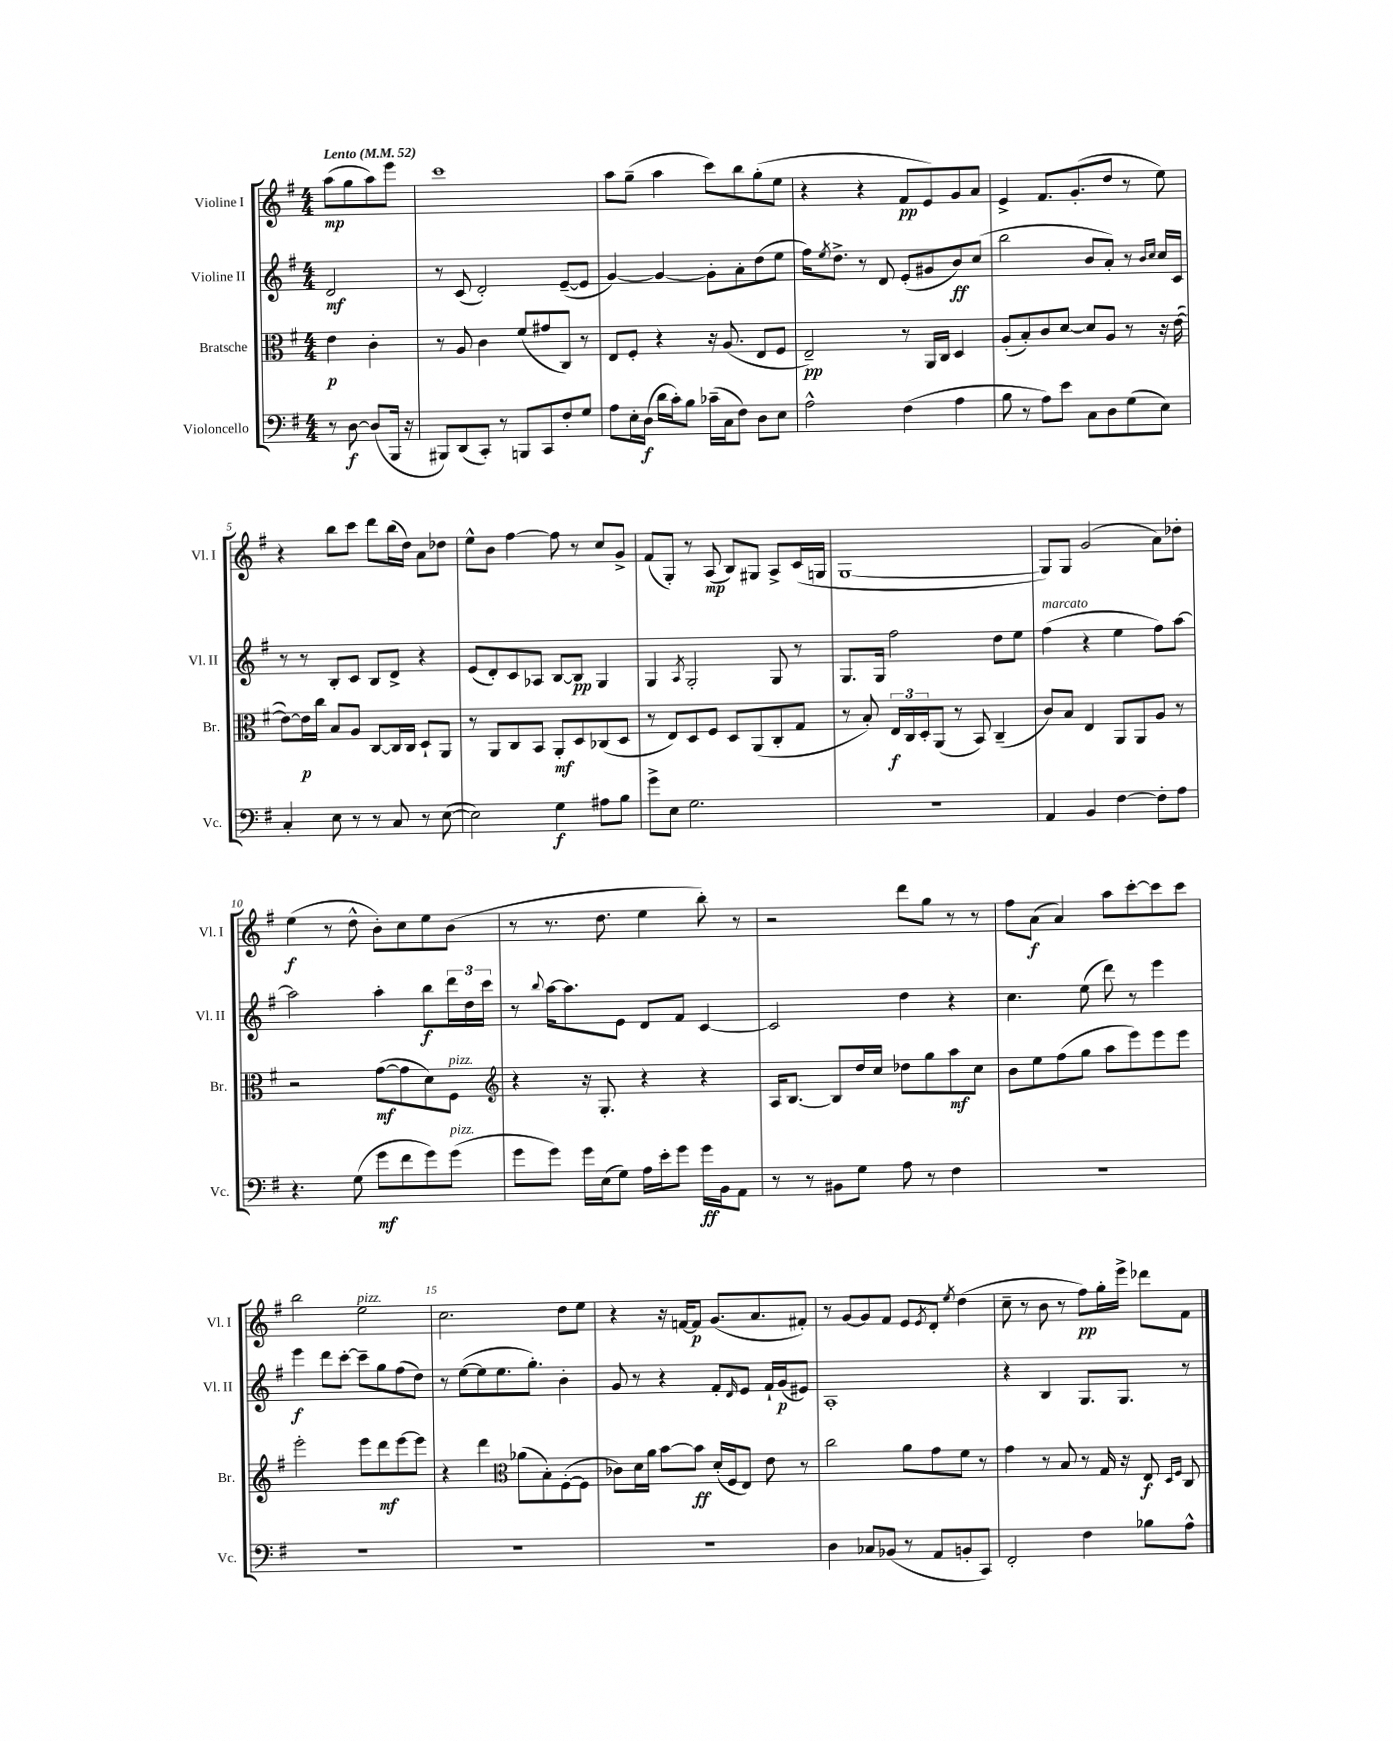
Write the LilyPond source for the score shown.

<<
\new StaffGroup <<
\new Staff = "s0" \with { instrumentName = "Violine I" shortInstrumentName = "Vl. I" } {
    \clef treble \key g \major \numericTimeSignature \time 4/4 \partial 2 \tempo "Lento" 4 = 52
    a''8\mp( g''8 a''8) e'''8 |
    c'''1 |
    a''8 g''8--( a''4 c'''8) b''8 g''8-.( e''8 |
    r4 r4 fis'8\pp e'8) g'8 a'8 |
    e'4-> fis'8. g'8.-.( d''8 r8 e''8) |
    r4 b''8 c'''8 d'''8 b''16( d''16) a'8 des''8 |
    e''8-^ b'8 fis''4~ fis''8 r8 c''8 g'8-> |
    fis'8( g8-.) r8 a8\mp( b8) gis8 a8-> c'16( g16 |
    g1~ |
    g8) g8 g'2( a'8) des''8-. |
    e''4\f( r8 d''8-^ b'8-.) c''8 e''8 b'8( |
    r8 r8. d''8. e''4 b''8-.) r8 |
    r2 d'''8 g''8 r8 r8 |
    fis''8 a'8\f( a'4) a''8 c'''8~-. c'''8 c'''8 |
    b''2 e''2^\markup { \italic "pizz." } |
    c''2. d''8 e''8 |
    r4 r16 f'16~ f'8\p g'8.( a'8. fis'8-.) |
    r8 g'8~ g'8 fis'8 e'8 \acciaccatura { e'8 } d'8-. \acciaccatura { e''8 } d''4( |
    c''8-- r8 b'8 r8 fis''8\pp) g''16-. e'''16-> des'''8 fis'8 \bar "|." |
}
\new Staff = "s1" \with { instrumentName = "Violine II" shortInstrumentName = "Vl. II" } {
    \clef treble \key g \major \numericTimeSignature \time 4/4 \partial 2
    d'2\mf |
    r8 c'8( d'2-.) e'8~--( e'8 |
    g'4~) g'4~ g'8-. a'8-. d''8( e''8 |
    fis''16) \acciaccatura { e''8 } d''8.-> r8 d'8 e'8-.( gis'8 b'8\ff) c''8( |
    b''2 b'8 a'8-.) r8 \grace { b'16 c''16 } c''16 c'16 |
    r8 r8 b8-. c'8 b8 d'8-> r4 |
    e'8( d'8-.) c'8 aes8 b8~ b8\pp g4 |
    g4 \acciaccatura { a8 } g2-. g8 r8 |
    g8. g16 fis''2 d''8 e''8 |
    fis''4^\markup { \italic "marcato" }( r4 e''4 fis''8) a''8~ |
    a''2 a''4-. b''8\f \tuplet 3/2 { d'''16 d''16 c'''16 } |
    r8 \appoggiatura { b''8 } a''16~ a''8. e'8 d'8 fis'8 c'4~ |
    c'2 d''4 r4 |
    c''4. e''8( d'''8) r8 e'''4 |
    e'''4\f d'''8 c'''8~-. c'''8-- g''8 fis''8( d''8) |
    r8 e''8~( e''8 e''8. g''8.-.) b'4-. |
    g'8 r8 r4 fis'8-. \grace { d'16 } e'8 fis'16-! g'16\p( eis'8) |
    a1-. |
    r4 b4 g8. g8. r8 \bar "|." |
}
\new Staff = "s2" \with { instrumentName = "Bratsche" shortInstrumentName = "Br." } {
    \clef alto \key g \major \numericTimeSignature \time 4/4 \partial 2
    e'4\p c'4-. |
    r8 a8 c'4 fis'8( gis'8 c8) r8 |
    e8 fis8-. r4 r16 a8.( e8 fis8 |
    e2--\pp) r8 a,16 c16 d4 |
    a8-.( b8-.) c'8 d'8~ d'8 a8 r8 r16 e'16~( |
    e'8~) e'16\p c''16 b8 a8 c8~ c16 c16 d8-! a,8 |
    r8 a,8 c8 b,8 a,8-.\mf d8 ces8( d8 |
    r8 e8) d8 fis8 d8 a,8( c8-. g8 |
    r8 b8-.) \tuplet 3/2 { e16\f c16 d16-. } a,8( r8 b,8) c4--( |
    c'8) b8 e4 a,8 a,8 a8 r8 |
    r2 g'8~\mf( g'8 d'8) fis8^\markup { \italic "pizz." } |
    \clef treble r4 r16 g8.-. r4 r4 |
    a16 b8.~ b8 d''16 c''16 des''8 g''8 a''8\mf c''8 |
    b'8 e''8 fis''8( g''8 a''8 e'''8) e'''8 e'''8 |
    e'''2-. e'''8 d'''8\mf e'''8~ e'''8 |
    r4 d'''4 \clef alto aes'8( b8-.) fis8~-.( fis8 |
    ces'8) d'16 a'16 b'8~ b'8\ff d'16-.( fis16 e8) e'8 r8 |
    c''2 a'8 g'8 fis'8 r8 |
    g'4 r8 b8 r8 g16 r16 e8\f \grace { d16 fis16 } c8 \bar "|." |
}
\new Staff = "s3" \with { instrumentName = "Violoncello" shortInstrumentName = "Vc." } {
    \clef bass \key g \major \numericTimeSignature \time 4/4 \partial 2
    r8 d8~\f d8( b,,16 r16 |
    bis,,8) d,8( c,8-.) r8 b,,8 c,8 fis8-. g8 |
    a8 e16-. d16\f( d'16 c'16-.) b8 ces'16--( c16 fis8) d8 e8 |
    a2-^ fis4( a4 |
    b8 r8 a8) e'8 c8 d8 g8( e8) |
    c4-. e8 r8 r8 c8 r8 e8~( |
    e2) g4\f ais8 b8 |
    g'8-> e8 g2. |
    R1 |
    a,4 b,4 fis4~ fis8-. a8 |
    r4. g8( g'8\mf fis'8 g'8) g'8^\markup { \italic "pizz." }( |
    g'8 g'8) g'16 e16( g8) a16 e'16-. g'8 g'16\ff b,16 a,8 |
    r8 r8 bis,8 g8 a8 r8 fis4 |
    R1 |
    R1 |
    R1 |
    R1 |
    d4 ces8 bes,8( r8 a,8 b,8-. c,8) |
    fis,2-. fis4 bes8 a8-^ \bar "|." |
}
>>
>>
\layout { \context { \Score \override BarNumber.break-visibility = ##(#f #t #t) barNumberVisibility = #(every-nth-bar-number-visible 5) } }
